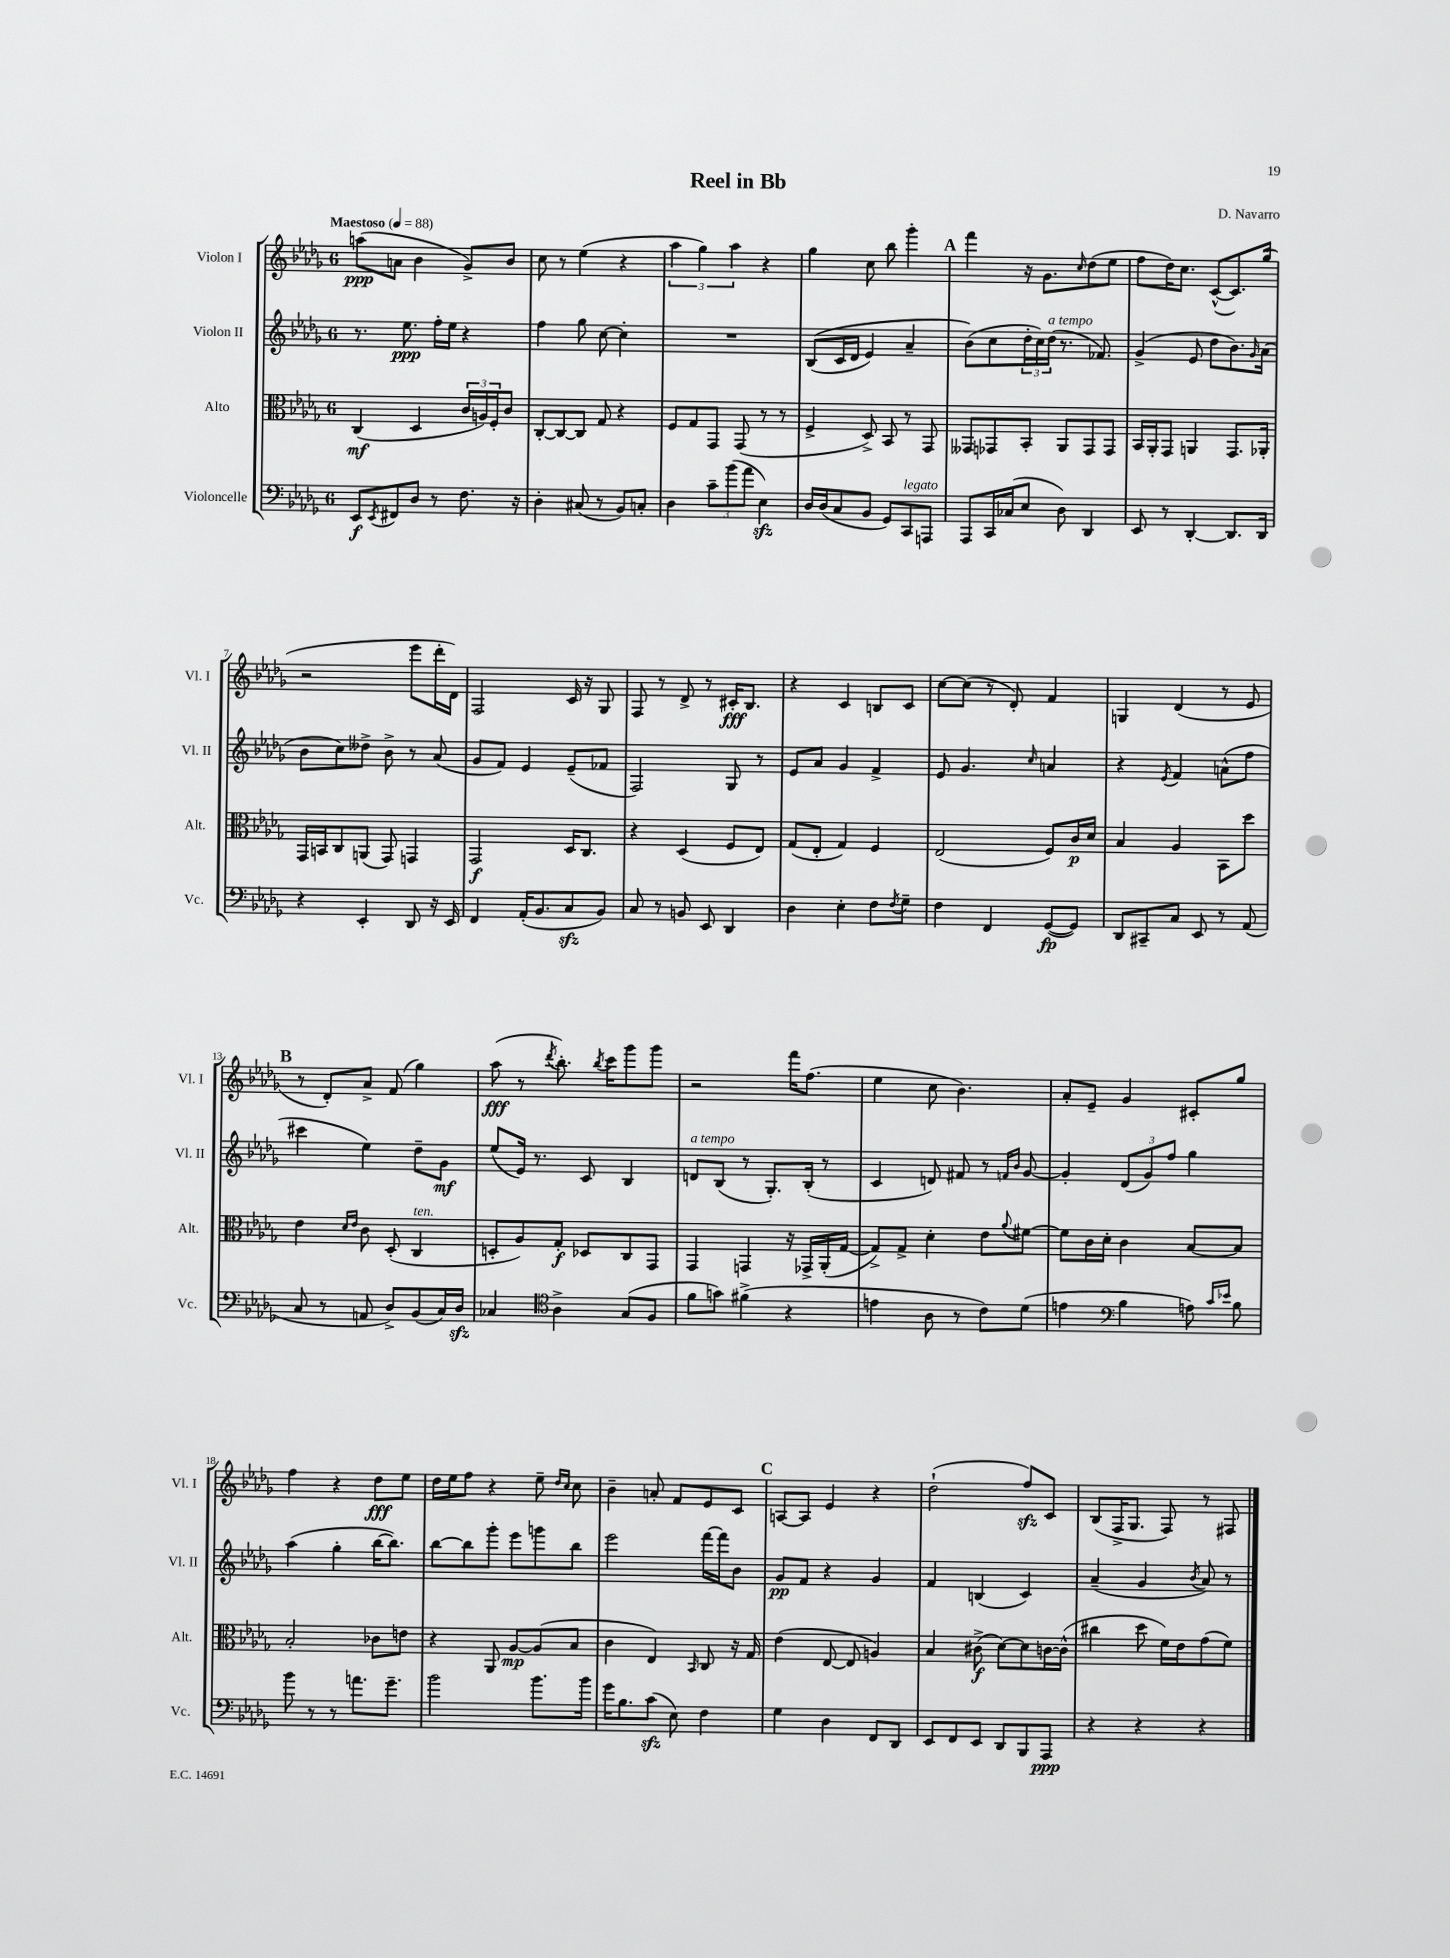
\header { title = "Reel in Bb" composer = "D. Navarro" }
<<
\new StaffGroup <<
\new Staff = "s0" \with { instrumentName = "Violon I" shortInstrumentName = "Vl. I" } {
    \clef treble \key des \major \once \override Staff.TimeSignature.style = #'single-digit \time 6/8 \tempo "Maestoso" 4 = 88
    a''8\ppp( a'8 bes'4 ges'8->) bes'8 |
    c''8 r8 ees''4( r4 |
    \tuplet 3/2 { aes''4 ges''4) aes''4 } r4 |
    ges''4 c''8 bes''8 ges'''4-. |
    \mark \markup { \bold "A" } f'''4 r16 ges'8. \grace { c''16 } des''8( ees''8 |
    f''8 des''16) c''8. c'8~-^( c'8.) ges''16( |
    r2 ees'''8 des'''16-. des'16) |
    f2 c'16 r16 ges8 |
    f8 r8 des'8-> r8 cis'16-.\fff bes8. |
    r4 c'4 b8 c'8 |
    c''8~ c''8( r8 des'8-.) f'4 |
    g4 des'4( r8 ees'8 |
    \mark \markup { \bold "B" } r8 des'8-.) aes'8-> f'8( ges''4) |
    aes''8\fff( r8 \acciaccatura { des'''8 } bes''8.-.) \acciaccatura { bes''8 } c'''16 ges'''8 ges'''8 |
    r2 f'''16 f''8.( |
    ees''4 c''8 bes'4.) |
    aes'8-. ees'8-- ges'4 cis'8-. ges''8 |
    f''4 r4 des''8\fff ees''8 |
    des''16 ees''16 f''8 r4 ees''8-- \grace { des''16 c''16 } c''8 |
    bes'4-- a'8-. f'8 ees'8 c'8 |
    \mark \markup { \bold "C" } a8~ a8 ees'4 r4 |
    des''2-!( f''8\sfz) c'8 |
    bes8( f16-> ges8. f8) r8 fis8 \bar "|." |
}
\new Staff = "s1" \with { instrumentName = "Violon II" shortInstrumentName = "Vl. II" } {
    \clef treble \key des \major \once \override Staff.TimeSignature.style = #'single-digit \time 6/8
    r8. ees''8.\ppp f''16-. ees''16 r4 |
    f''4 ges''8 c''8~ c''4-. |
    R2. |
    bes8(\( c'16 des'16 ees'4) aes'4-- |
    \mark \markup { \bold "A" } bes'8(\) c''8 \tuplet 3/2 { des''16-. c''16) des''16^\markup { \italic "a tempo" }( } r8. fes'8.) |
    ges'4->( ees'8 des''8 bes'8.) \grace { ges'16 } aes'16( |
    bes'8 c''8) deses''8-> bes'8-> r8 aes'8( |
    ges'8 f'8) ees'4 ees'8--( fes'8 |
    f2) ges8 r8 |
    ees'8 aes'8 ges'4 f'4-> |
    ees'8 ges'4. \grace { c''16 } a'4 |
    r4 \acciaccatura { ees'8 } f'4 a'8-^( f''8 |
    \mark \markup { \bold "B" } cis'''4 ees''4) des''8-- ges'8\mf |
    ees''8( ees'16) r8. c'8 bes4 |
    d'8^\markup { \italic "a tempo" } bes8( r8 ges8.-.) bes16-.( r8 |
    c'4 d'8) fis'8 r8 \grace { f'16 bes'16 } ges'8~ |
    ges'4-. \tuplet 3/2 { des'8( ges'8) f''8 } ges''4 |
    aes''4( ges''4-. bes''16~ bes''8.) |
    bes''8~ bes''8 ges'''8-. ees'''8 g'''8 bes''8 |
    ees'''2 f'''16~ f'''16 bes'8 |
    \mark \markup { \bold "C" } ges'8\pp f'8 r4 ges'4 |
    f'4 b4( c'4) |
    aes'4--( ges'4 \acciaccatura { bes'8 } aes'8) r8 \bar "|." |
}
\new Staff = "s2" \with { instrumentName = "Alto" shortInstrumentName = "Alt." } {
    \clef alto \key des \major \once \override Staff.TimeSignature.style = #'single-digit \time 6/8
    c4\mf( des4 \tuplet 3/2 { c'16 a16) f16-. } c'8 |
    c8~-. c8~ c8 ges8 r4 |
    f8 ges8 ges,8 ges,8( r8 r8 |
    f4-> des8->) bes,8 r8 ges,8 |
    \mark \markup { \bold "A" } geses,8 ges,8 bes,8-. aes,8 ges,8 ges,8 |
    bes,16 aes,16-. ges,8 a,4 ges,8. aes,16-. |
    ges,16 b,16 c8 a,8( ges,8) g,4 |
    ges,2\f des16 c8. |
    r4 des4( f8 ees8) |
    ges8( ees8-. ges4) f4 |
    ees2( f8) c'16\p des'16 |
    bes4 aes4 bes,8 des''8 |
    \mark \markup { \bold "B" } ees'4 \grace { des'16 ees'16 } c'8 des8-.( c4^\markup { \italic "ten." } |
    d8-. aes8) ges8-.\f des8 c8 ges,8 |
    ges,4 g,4 r16 ges,16-> aes,16-.( ges16~ |
    ges8->) ges8-> des'4-. ees'8 \appoggiatura { aes'8 } fis'8~ |
    fis'8 c'16 des'16-. c'4 bes8~ bes8 |
    bes2-. ces'8 e'8 |
    r4 aes,8 aes8~\mp aes8( bes8 |
    c'4 ees4) \grace { bes,16 } c8 r16 ges16 |
    \mark \markup { \bold "C" } ees'4( ees8~ ees8 a4) |
    bes4 cis'8->\f( des'8~) des'8 c'16~ c'16-^( |
    cis''4 des''8 f'16) ees'16 ges'8( f'8) \bar "|." |
}
\new Staff = "s3" \with { instrumentName = "Violoncelle" shortInstrumentName = "Vc." } {
    \clef bass \key des \major \once \override Staff.TimeSignature.style = #'single-digit \time 6/8
    ees,8\f \acciaccatura { ees,8 } fis,8 des8 r8 f8. r16 |
    des4-. cis8( r8 bes,8) c8-. |
    des4 \tuplet 3/2 { c'8-- bes'8( aes'8 } ees4\sfz) |
    des16 des16( c8 bes,8 ges,8) c,8^\markup { \italic "legato" } a,,8 |
    \mark \markup { \bold "A" } aes,,8 c,16 ces16( ees8 des8) des,4 |
    ees,8 r8 des,4~-. des,8. des,16 |
    r4 ees,4-. des,8 r16 ees,16 |
    f,4 aes,16-.( bes,8. c8\sfz bes,8) |
    c8 r8 b,8 ees,8 des,4 |
    des4 ees4-. f8 \acciaccatura { f8 } ges8-- |
    f4 f,4 ges,8~\fp( ges,8) |
    des,8 cis,8-- c8 ees,8 r8 aes,8( |
    \mark \markup { \bold "B" } c8 r8 a,8 des8->) bes,8( c16) des16\sfz |
    ces4 \clef tenor aes4-> ges8( f8 |
    f'8 g'8) fis'4->( r4 |
    e'4 aes8 r8 c'8) des'8( |
    e'4 \clef bass bes4 a8) \grace { c'16 ees'16 } bes8 |
    bes'8 r8 r8 a'8. ges'8.-- |
    bes'2 bes'8. bes'16 |
    ges'16 bes8. c'8\sfz( ees8) f4 |
    \mark \markup { \bold "C" } ges4 des4 f,8 des,8 |
    ees,8 f,8 ees,8 des,8 bes,,8 aes,,8\ppp |
    r4 r4 r4 \bar "|." |
}
>>
>>
